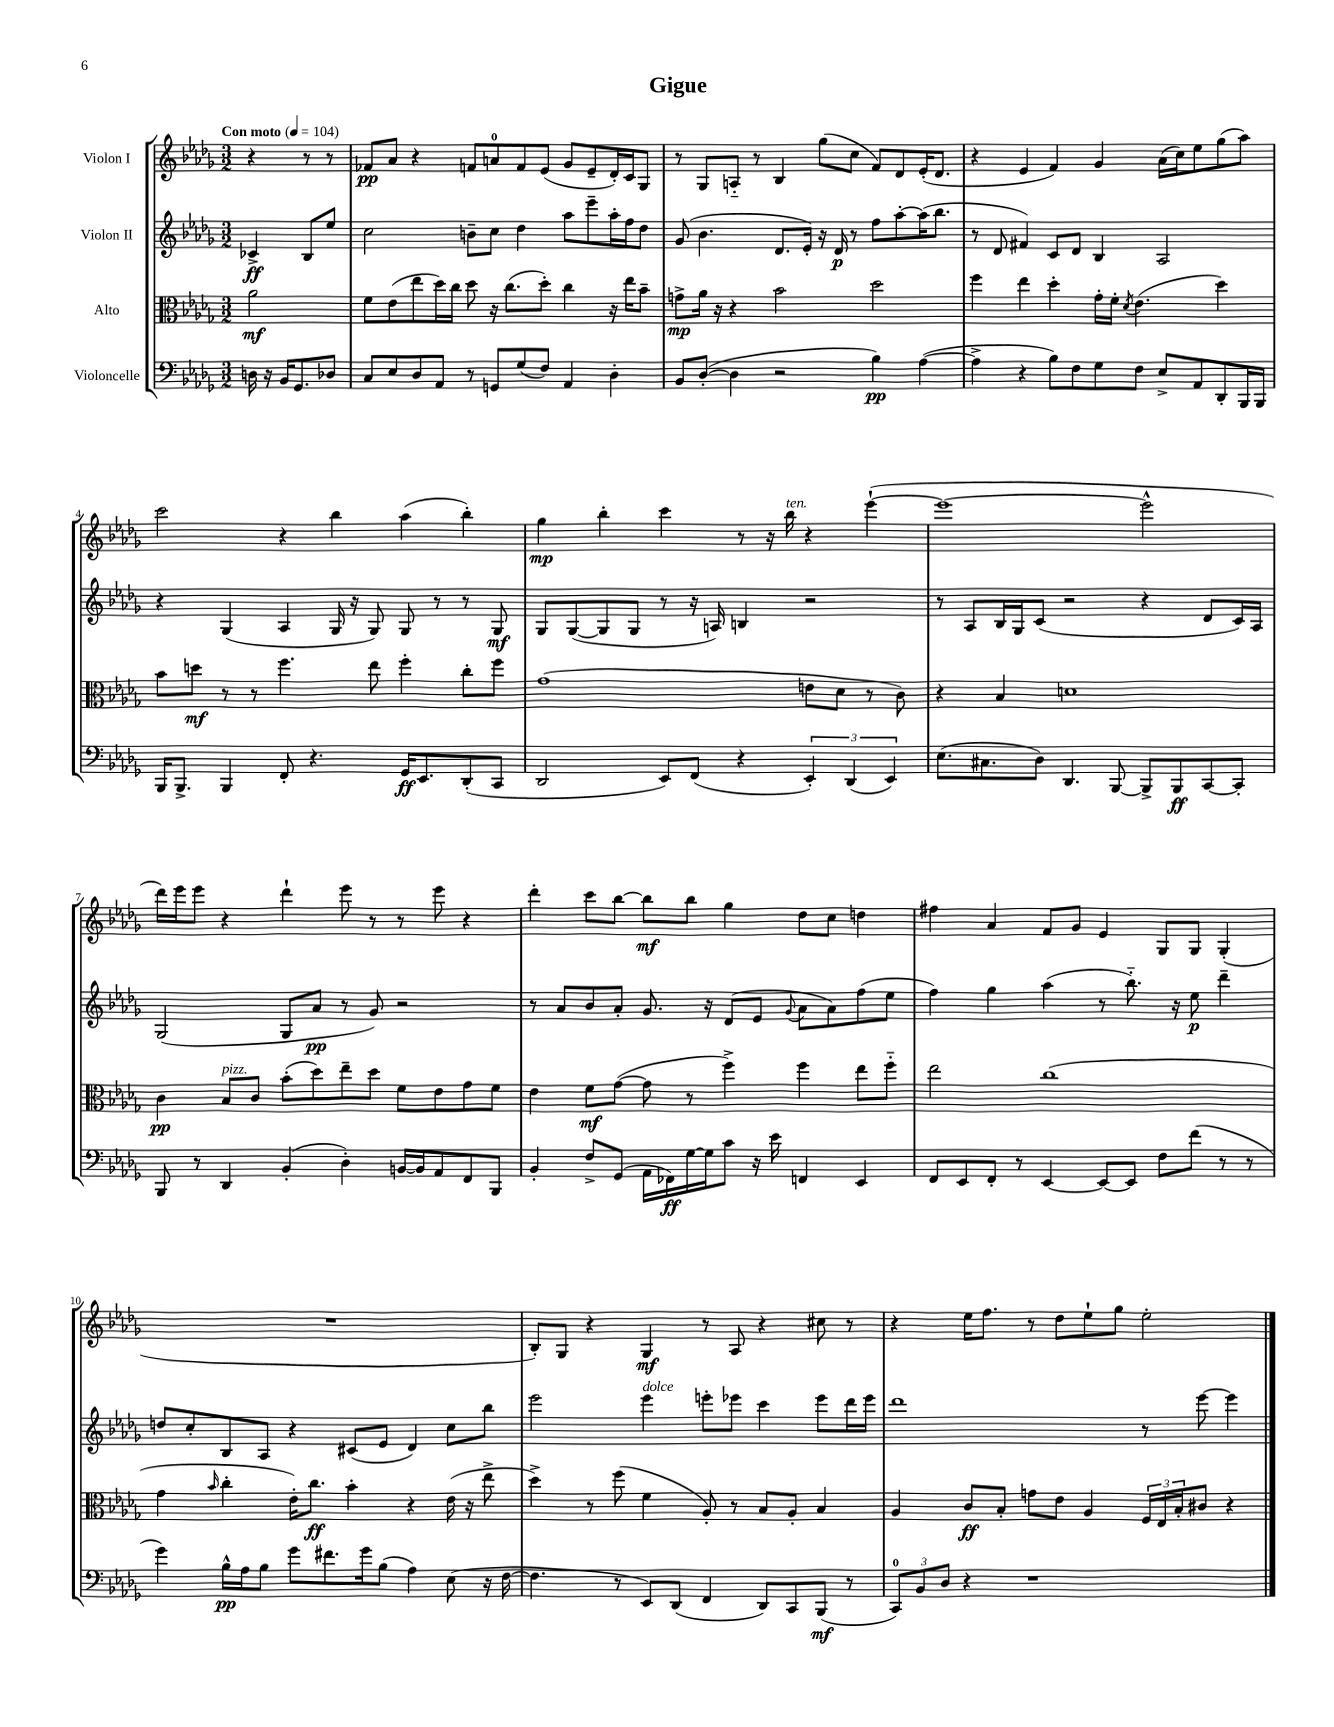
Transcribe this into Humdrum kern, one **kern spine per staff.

**kern	**kern	**kern	**kern
*staff4	*staff3	*staff2	*staff1
*clefF4	*clefC3	*clefG2	*clefG2
*k[b-e-a-d-g-]	*k[b-e-a-d-g-]	*k[b-e-a-d-g-]	*k[b-e-a-d-g-]
*M3/2	*M3/2	*M3/2	*M3/2
*MM104	*MM104	*MM104	*MM104
16D	2a-	4c-^	4r
16r	.	.	.
16BB-	.	.	.
8.GG-	.	.	.
.	.	8B-	8r
8D-	.	8ee-	8r
=	=	=	=
8C	8f	2cc	8f-
8E-	(8e-	.	8a-
8D-	8ee-	.	4r
8AA-	16dd-)	.	.
.	16cc	.	.
8r	8dd-	8b~	8f
8GG	16r	8cc	8a
.	(8.cc	.	.
(8G-	.	4dd-	8f
8F)	8dd-')	.	(8e-
4AA-	4cc	8aa-	8g-
.	.	8eee-~	8e-~
4D-'	16r	16aa-'	16d-')
.	16ee-	16ff	16c
.	8b-~	8dd-	8G-
=	=	=	=
8BB-	8g^	(8g-	8r
([8D-'	16a-	4.b-	8G-
.	16r	.	.
4D-]	4r	.	8A'~
.	.	.	8r
2r	2b-	8.d-	4B-
.	.	16e-')	.
.	.	16r	(8gg-
.	.	16d-	.
.	.	8r	8cc
4B-)	2dd-	8ff	8f)
.	.	[8aa-'	8d-
([4A-	.	(16aa-]	(16e-'
.	.	8.bb-	8.d-
=	=	=	=
4A-^]	4ff	8r	4r
.	.	8d-	.
4r	4ee-	4f#)	4e-
8B-)	4dd-'	8c	4f)
8F	.	8d-	.
8G-	16g-'	4B-	4g-
.	16f'	.	.
.	8qd-	.	.
8F	(4.e-	.	.
8E-^	.	2A-	(16a-
.	.	.	16cc)
8AA-	.	.	8ee-
8DD-'	4dd-)	.	(8gg-
16BBB-	.	.	8aa-)
16BBB-	.	.	.
=	=	=	=
16BBB-	8b-	4r	2ccc
8.BBB-^	.	.	.
.	8dd	.	.
4BBB-	8r	(4G-	.
.	8r	.	.
8FF'	4.ff	4A-	4r
4.r	.	.	.
.	.	16G-	4bb-
.	.	16r	.
.	8ee-	8G-)	.
16GG-	4ff'	8G-	(4aa-
8.EE-	.	.	.
.	.	8r	.
(8DD-'	8cc'	8r	4bb-')
8CC	8ff	8G-	.
=	=	=	=
2DD-	(1g-	8G-	4gg-
.	.	([8G-	.
.	.	8G-]	4bb-'
.	.	8G-	.
8EE-)	.	8r	4ccc
(8FF	.	16r	.
.	.	16A)	.
4r	.	4B	8r
.	.	.	16r
.	.	.	16bb-
6EE-')	8e	2r	4r
.	8d-	.	.
(6DD-	.	.	.
.	8r	.	([4eee-`
6EE-)	.	.	.
.	8c)	.	.
=	=	=	=
(8.E-	4r	8r	1eee-_
.	.	8A-	.
8.C#	.	.	.
.	4B-	16B-	.
.	.	16G-	.
8D-)	.	(8c	.
4.DD-	1d	2r	.
[8BBB-	.	.	.
8BBB-^]	.	4r	2eee-^^]
8BBB-	.	.	.
[8CC	.	8d-	.
8CC']	.	16c)	.
.	.	16A-	.
=	=	=	=
8BBB-	4c	(2G-	16ddd-)
.	.	.	16eee-
8r	.	.	8eee-
4DD-	8B-	.	4r
.	8c	.	.
(4BB-'	(8b-'	8G-	4ddd-`
.	8dd-)	8a-	.
4D-')	8ee-~	8r	8eee-
.	8dd-	8g-)	8r
[16BB	8f	2r	8r
16BB]	.	.	.
8AA-	8e-	.	8eee-
8FF	8g-	.	4r
8BBB-	8f	.	.
=	=	=	=
4BB-'	4e-	8r	4ddd-'
.	.	8a-	.
8F^	8f	8b-	8ccc
(8GG-	([8g-	8a-'	[8bb-
16AA-	8g-]	8.g-	8bb-]
16FF-)	.	.	.
[16G-	8r	.	8bb-
16G-]	.	16r	.
8c	4ff^)	(8d-	4gg-
16r	.	8e-	.
16e-	.	.	.
.	.	8qqg-	.
4FF	4ff	8a-	8dd-
.	.	8a-)	8cc
4EE-	8ee-	(8ff	4dd
.	8ff'~	8ee-	.
=	=	=	=
8FF	2ee-	4ff)	4ff#
8EE-	.	.	.
8FF'	.	4gg-	4a-
8r	.	.	.
[4EE-	(1cc	(4aa-	8f
.	.	.	8g-
8EE-_	.	8r	4e-
8EE-]	.	8.bb-'~)	.
8F	.	.	8G-
.	.	16r	.
(8f	.	8ee-	8G-
8r	.	4ddd-~	(4G-'
8r	.	.	.
=	=	=	=
4g-)	4g-	8dd	1.r
.	.	8cc'	.
.	16qqb-	.	.
16B-^^	4cc'	8B-	.
16A-	.	.	.
8B-	.	8A-	.
8g-	16e-')	4r	.
.	8.cc	.	.
8.f#	.	.	.
.	4b-'	(8c#	.
16g-	.	.	.
(8B-	.	8e-	.
4A-)	4r	4d-)	.
(8E-	(16e-	8cc	.
.	16r	.	.
16r	8ee-^	8bb-	.
[16F	.	.	.
=	=	=	=
4.F]	4dd-^)	2eee-	8B-')
.	.	.	8G-
.	8r	.	4r
8r	(8ff	.	.
8EE-)	4f	4eee-	4G-
(8DD-	.	.	.
4FF	8A-')	8eee'	8r
.	8r	8eee-	8A-
8DD-)	8B-	4ccc	4r
8CC	8A-'	.	.
(8BBB-	4B-	8eee-	8cc#
8r	.	16ddd-	8r
.	.	16eee-	.
=	=	=	=
12CC)	4A-	1ddd-	4r
12BB-	.	.	.
12D-	.	.	.
4r	8c	.	16ee-
.	.	.	8.ff
.	8B-'	.	.
1r	8g	.	8r
.	8e-	.	8dd-
.	4A-	.	8ee-`
.	.	.	8gg-
.	24F	8r	2ee-'
.	24E-	.	.
.	24B-'	.	.
.	8c#	[8eee-	.
.	4r	4eee-]	.
==	==	==	==
*-	*-	*-	*-
